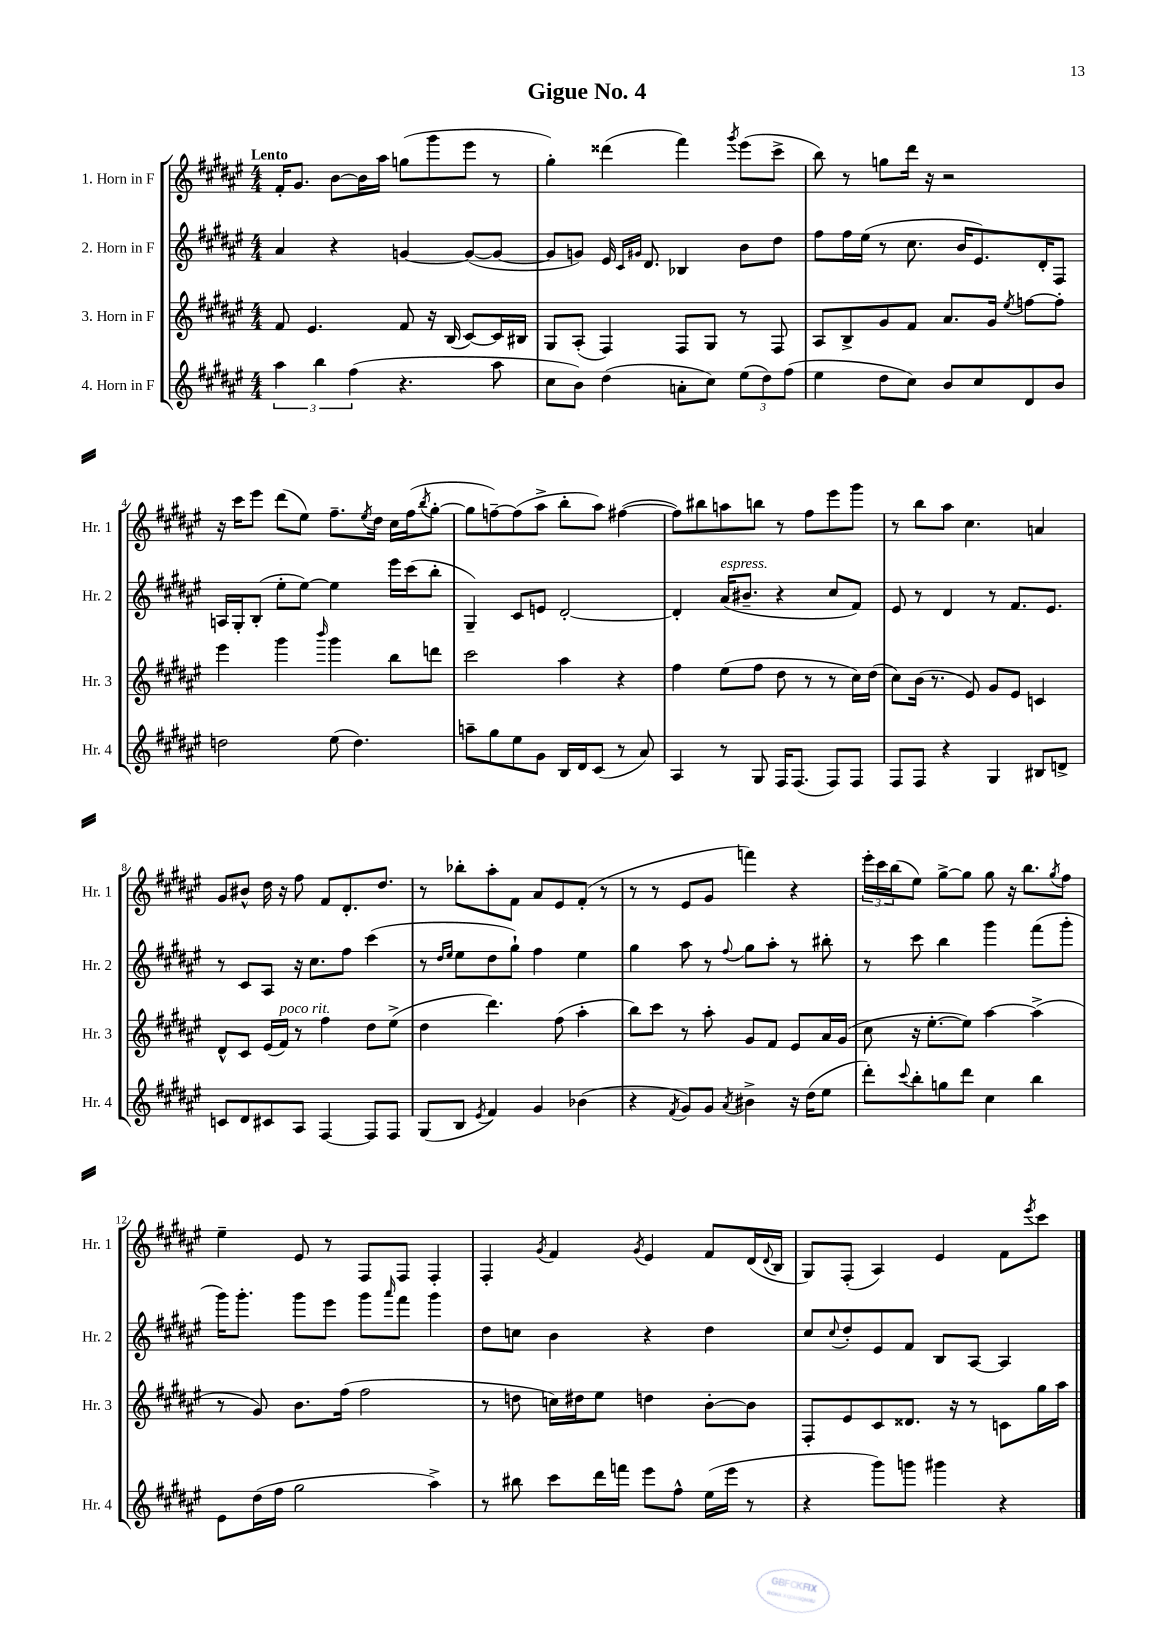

**kern	**kern	**kern	**kern
*part4	*part3	*part2	*part1
*staff4	*staff3	*staff2	*staff1
*I"4. Horn in F	*I"3. Horn in F	*I"2. Horn in F	*I"1. Horn in F
*I'Hr. 4	*I'Hr. 3	*I'Hr. 2	*I'Hr. 1
*clefG2	*clefG2	*clefG2	*clefG2
*k[f#c#g#d#a#e#]	*k[f#c#g#d#a#e#]	*k[f#c#g#d#a#e#]	*k[f#c#g#d#a#e#]
*M4/4	*M4/4	*M4/4	*M4/4
=1	=1	=1	=1
!	!	!	!LO:TX:a:B:t=Lento
6aa#\	8f#/	4a#/	16f#'/KL
.	.	.	8.g#/J
.	4.e#/	.	.
6bb\	.	.	.
.	.	4r	[8b\L
(6ff#\	.	.	.
.	.	.	16b\L]
.	.	.	16aa#\JJ
4.r	8f#/	[4gn/	(8ggn\L
.	16r	.	8ggg#\
.	(16B/	.	.
.	[8c#/L)	(8g/L_	8eee#\J
8aa#\	16c#/L]	8g/J_	8r
.	16B#X/JJ	.	.
=2	=2	=2	=2
8cc#\L	8G#/L	8g/L]	4gg#'\)
8b\J)	(8A#'/J	8gn/J)	.
(4dd#\	4F#/)	16e#/	(4ddd##X\
.	.	16qqc#/LL	.
.	.	16qqg#X/JJ	.
.	.	8.d#/	.
8an'\L	8F#/L	4B-X/	4fff#\)
8cc#\J)	8G#/J	.	.
.	.	.	8qggg#/
(12ee#\L	8r	8b\L	(8eee#\L
12dd#\)	.	.	.
.	8F#/	8dd#\J	8ccc#^\J
(12ff#\J	.	.	.
=3	=3	=3	=3
4ee#\	8A#/L	8ff#\L	8bb\)
.	8B^/	16ff#\L	8r
.	.	(16ee#\JJ	.
8dd#\L	8g#/	8r	8ggn\L
8cc#\J)	8f#/J	8.cc#\	16ddd#\Jk
.	.	.	16r
8b/L	8.a#/L	.	2r
.	.	16b/KL	.
8cc#/	.	8.e#/)	.
.	16g#/Jk	.	.
.	8qee#/	.	.
8d#/	[8ffn\L	.	.
.	.	16d#'/K	.
8b/J	8ff'\J]	8F#/J	.
!!LO:LB:g=z
=4	=4	=4	=4
2ddn\	4eee#\	16An/LL	16r
.	.	16G#'/J	16ccc#\KL
.	.	(8B'/J	8eee#\J
.	4ggg#\	8ee#'\L	(8ddd#\L
.	.	[8ee#\J)	8ee#\J)
.	16qqbbb/	.	.
(8ee#\	4ggg#\	4ee#\]	8.ff#~\L
4.dd\)	.	.	.
.	.	.	8qee#/
.	.	.	16dd#\Jk
.	8bb\L	16eee#\LL	16cc#\LL
.	.	(16ccc#\J	(16ff#\J
.	.	.	8qbb/
.	8dddn\J	8bb'\J	[8gg#'\J
=5	=5	=5	=5
8aan~\L	2ccc#\	4G#~/)	8gg#\L]
8gg#\	.	.	[8ffn~\)
8ee#\	.	8c#/L	(8ff\]
8g#\J	.	8en/J	8aa#^\J
16B/LL	4aa#\	[2d#'/	8bb'\L
16d#/J	.	.	.
(8c#/J	.	.	8aa#\J)
8r	4r	.	([4ff#X\
8a#/)	.	.	.
=6	=6	=6	=6
4A#/	4ff#\	4d#'/]	8ff#\L])
.	.	.	8bb#X\
!	!	!LO:TX:a:i:t=espress.	!
8r	(8ee#\L	(16a#/KL	8aan\
.	.	8.b#X~/J	.
8G#/	8ff#\J	.	8bbn\J
16F#/KL	8dd#\	4r	8r
(8.F#/J	.	.	.
.	8r	.	8ff#\L
8F#/L)	8r	8cc#/L	8eee#\
8F#/J	16cc#\LL)	8f#/J)	8ggg#\J
.	(16dd#\JJ	.	.
=7	=7	=7	=7
8F#/L	8cc#\L)	8e#/	8r
8F#/J	(16b\Jk	8r	8bb\L
.	8.r	.	.
4r	.	4d#/	8aa#\J
.	8e#/)	.	4.cc#\
4G#/	8g#/L	8r	.
.	8e#/J	8.f#/L	.
8B#X/L	4cn/	.	4an/
.	.	8.e#/J	.
8dn^/J	.	.	.
!!LO:LB:g=z
=8	=8	=8	=8
8cn/L	8d#^^/L	8r	8g#/L
8d#/	8c#/J	8c#/L	8b#X^^/J
8c#X/	(16e#/LL	8A#/J	16dd#\
!	!LO:TX:a:i:t=poco rit.	!	!
.	16f#/JJ)	.	16r
8A#/J	8r	16r	8ff#\
.	.	8.cc#\L	.
[4F#/	4ff#\	.	8f#/L
.	.	8ff#\J	8.d#'/
8F#/L]	8dd#\L	(4ccc#\	.
.	.	.	8.dd#/J
8F#/J	(8ee#^\J	.	.
=9	=9	=9	=9
(8G#/L	4dd#\	8r	8r
.	.	16qqdd#/LL	.
.	.	16qqee#/JJ	.
8B/J	.	8ee#\L	8bb-X'\L
8qe#/	.	.	.
4f#/)	4.ddd#\)	8dd#\	8aa#'\
.	.	8gg#`\J)	8f#\J
4g#/	.	4ff#\	8a#/L
.	(8ff#\	.	8e#/
(4b-X\	4aa#'\	4ee#\	(8f#'/J
.	.	.	8r
=10	=10	=10	=10
4r	8bb\L)	4gg#\	8r
.	8ccc#\J	.	8r
8qf#/	.	.	.
8g#/L)	8r	8aa#\	8e#/L
8g#/J	8aa#'\	8r	8g#/J
8qa#/	.	8qqff#/	.
4b#X^\	8g#/L	8gg#\L	4fffn\)
.	8f#/J	8aa#'\J	.
16r	8e#/L	8r	4r
(16dd#\KL	.	.	.
8ee#\J	16a#/L	8bb#X'\	.
.	(16g#/JJ	.	.
=11	=11	=11	=11
8ddd#'\L)	8cc#\	8r	24eee#'\LL
.	.	.	24ccc#\
.	.	.	(24bb\J
8qqccc#/	.	.	.
8bb'\	16r	8ccc#\	8ee#\J)
.	[8.ee#'\L	.	.
8ggn\	.	4bb\	[8gg#^\L
8ddd#\J	8ee#\J])	.	8gg#\J]
4cc#\	[4aa#\	4ggg#\	8gg#\
.	.	.	16r
.	.	.	8.bb\L
4bb\	(4aa#^\]	(8fff#\L	.
.	.	.	8qgg#/
.	.	8ggg#'\J	8ff#\J
!!LO:LB:g=z
=12	=12	=12	=12
8e#\L	8r	16ggg#\KL)	4ee#~\
.	.	8.ggg#'\J	.
(16dd#\L	8g#/)	.	.
16ff#\JJ	.	.	.
2gg#\	8.b\L	8ggg#\L	8e#/
.	.	8eee#\J	8r
.	(16ff#\Jk	.	.
.	2ff#\	8ggg#\L	8F#/L
.	.	16qqaaa#/	.
.	.	8fff#\J	8F#/J
4aa#^\)	.	4ggg#\	4F#'/
=13	=13	=13	=13
8r	8r	8dd#\L	4F#'/
8bb#X\	8ddn\	8ccn\J	.
.	.	.	8qg#/
8ccc#\L	16ccn\LL)	4b\	4f#/
.	16dd#X\J	.	.
16ddd#\L	8ee#\J	.	.
16fffn\JJ	.	.	.
.	.	.	8qg#/
8eee#\L	4ddn\	4r	4e#/
8ff#^^\J	.	.	.
(16ee#\LL	[8b'\L	4dd#\	8f#/L
16eee#\JJ	.	.	.
8r	8b\J]	.	(16d#/L
.	.	.	8qqd#/
.	.	.	16B/JJ
=14	=14	=14	=14
4r	8F#'/L	8cc#/L	8G#/L)
.	.	8qqcc#/	.
.	8e#/	8dd#'/	(8F#'/J
8ggg#\L)	8c#/	8e#/	4A#/)
8gggn\J	8.d##X/J	8f#/J	.
4ggg#X\	.	8B/L	4e#/
.	16r	.	.
.	8r	[8A#/J	.
4r	8cn\L	4A#/]	8f#\L
.	.	.	8qeee#/
.	16gg#\L	.	8ccc#\J
.	16aa#\JJ	.	.
==	==	==	==
*-	*-	*-	*-
